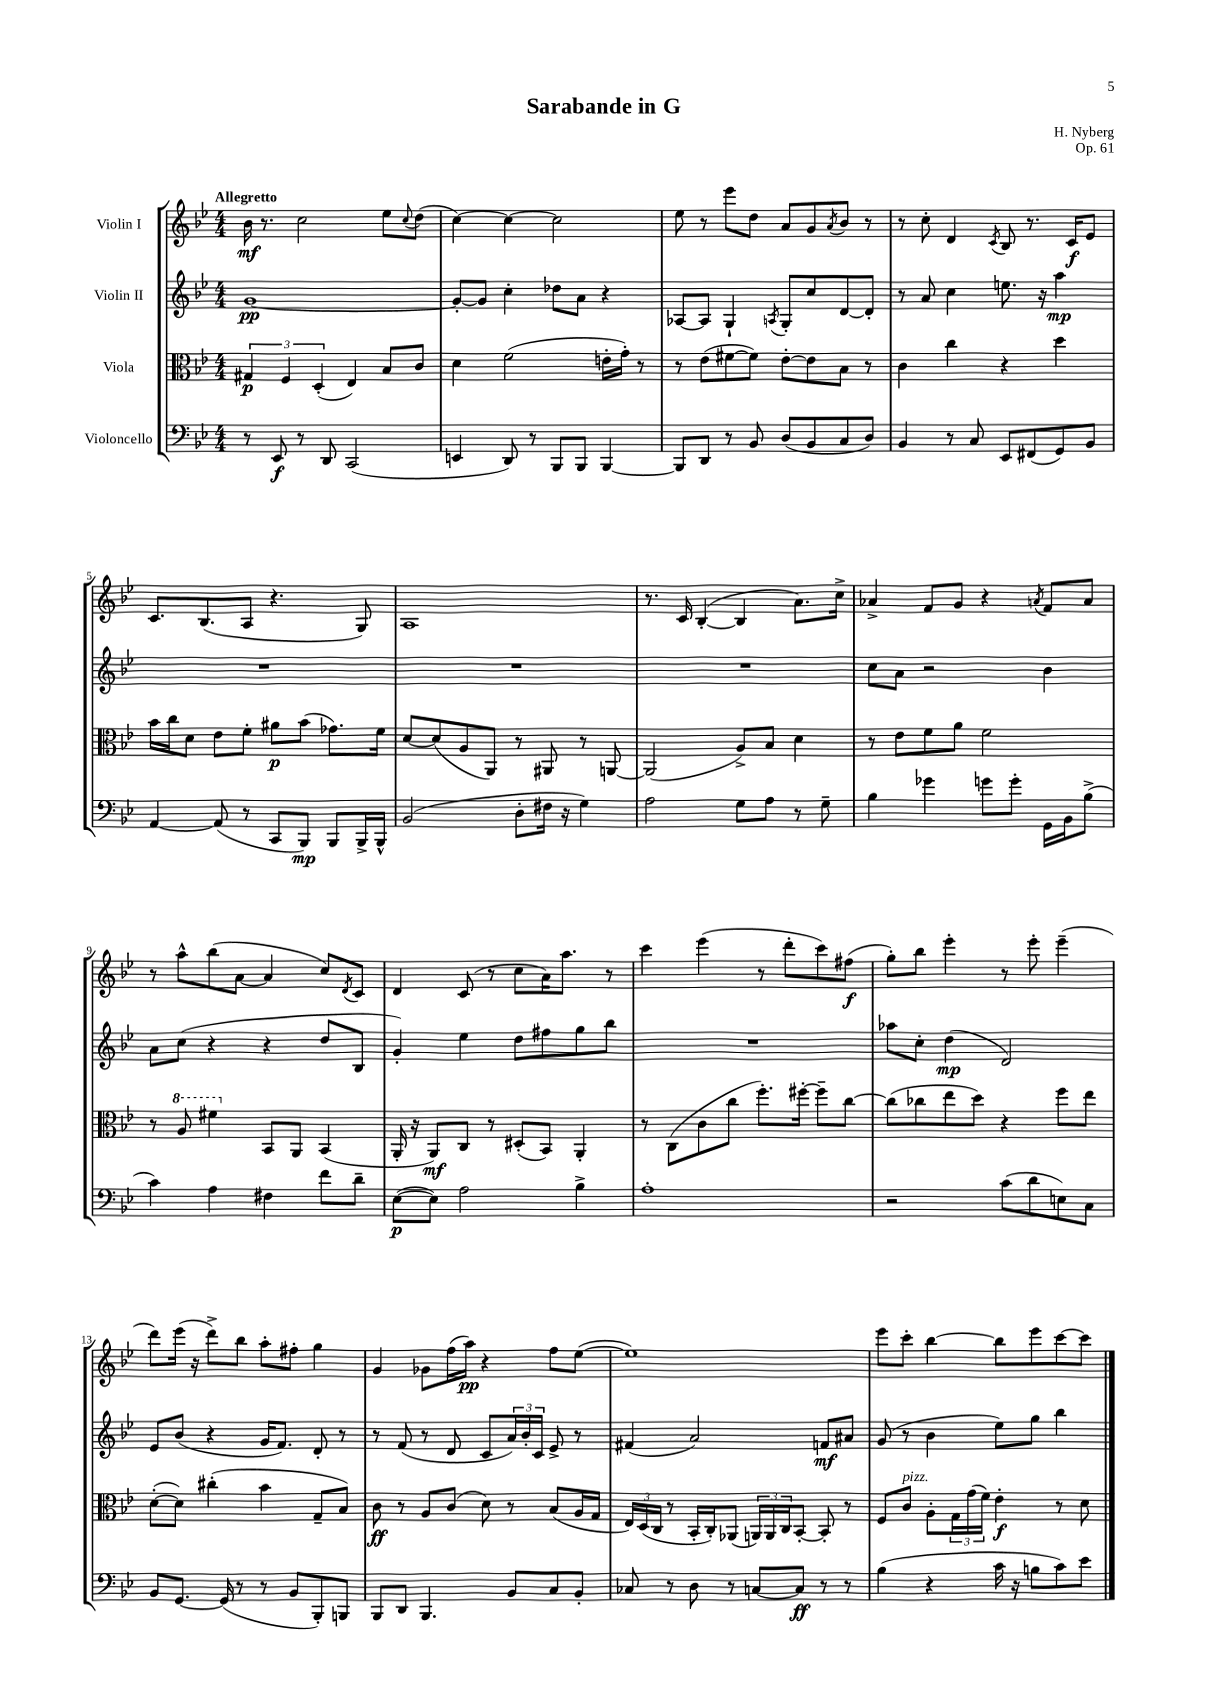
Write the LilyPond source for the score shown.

\header { title = "Sarabande in G" composer = "H. Nyberg" opus = "Op. 61" }
<<
\new StaffGroup <<
\new Staff = "s0" \with { instrumentName = "Violin I" } {
    \clef treble \key bes \major \numericTimeSignature \time 4/4 \tempo "Allegretto"
    bes'16\mf r8. c''2 ees''8 \appoggiatura { c''8 } d''8( |
    c''4~) c''4~ c''2 |
    ees''8 r8 ees'''8 d''8 a'8 g'8 \acciaccatura { a'8 } bes'8 r8 |
    r8 c''8-. d'4 \acciaccatura { c'8 } bes8 r8. c'16\f ees'8 |
    c'8. bes8.( a8 r4. g8) |
    a1 |
    r8. c'16 bes4~-.( bes4 a'8.) c''16-> |
    aes'4-> f'8 g'8 r4 \acciaccatura { a'8 } f'8 a'8 |
    r8 a''8-^ bes''8( a'8~ a'4 c''8) \acciaccatura { d'8 } c'8 |
    d'4 c'8( r8 c''8 a'16) a''8. r8 |
    c'''4 ees'''4( r8 d'''8-. c'''8) fis''8\f( |
    g''8-.) bes''8 ees'''4-. r8 ees'''8-. ees'''4--( |
    d'''8) ees'''16( r16 d'''8->) bes''8 a''8-. fis''8-. g''4 |
    g'4 ges'8 f''16( a''16\pp) r4 f''8 ees''8~( |
    ees''1) |
    ees'''8 c'''8-. bes''4~ bes''8 ees'''8 c'''8~ c'''8 \bar "|." |
}
\new Staff = "s1" \with { instrumentName = "Violin II" } {
    \clef treble \key bes \major \numericTimeSignature \time 4/4
    g'1~\pp |
    g'8~-. g'8 c''4-. des''8 a'8 r4 |
    aes8~ aes8 g4-! \acciaccatura { a8 } g8-. c''8 d'8~ d'8-. |
    r8 a'8 c''4 e''8. r16 a''4\mp |
    R1 |
    R1 |
    R1 |
    c''8 a'8 r2 bes'4 |
    a'8 c''8( r4 r4 d''8 bes8 |
    g'4-.) ees''4 d''8 fis''8 g''8 bes''8 |
    R1 |
    aes''8 c''8-. d''4\mp( d'2) |
    ees'8 bes'8( r4 g'16 f'8.) d'8-. r8 |
    r8 f'8( r8 d'8 c'8 \tuplet 3/2 { a'16) bes'16-. c'16 } ees'8-> r8 |
    fis'4( a'2) f'8\mf ais'8 |
    g'8( r8 bes'4 ees''8) g''8 bes''4 \bar "|." |
}
\new Staff = "s2" \with { instrumentName = "Viola" } {
    \clef alto \key bes \major \numericTimeSignature \time 4/4
    \tuplet 3/2 { gis4\p f4 d4-.( } ees4) bes8 c'8 |
    d'4 f'2( e'16-. g'16-.) r8 |
    r8 ees'8( fis'8~ fis'8) ees'8~-. ees'8 bes8 r8 |
    c'4 c''4 r4 d''4 |
    bes'16 c''16 d'8 ees'8 f'8-. ais'8\p bes'8( ges'8.) f'16 |
    d'8~ d'8( a8 a,8) r8 ais,8 r8 a,8~ |
    a,2( a8->) bes8 d'4 |
    r8 ees'8 f'8 a'8 f'2 |
    r8 \ottava #1 a'8 fis''4 \ottava #0 bes,8 a,8 bes,4( |
    a,16-. r16 a,8\mf) c8 r8 dis8-.( bes,8) a,4-. |
    r8 c8( c'8 c''8 f''8.-.) fis''16~-. fis''8-- c''8~ |
    c''8( ces''8 ees''8 d''8) r4 f''8 ees''8 |
    d'8~-.( d'8) cis''4-.( bes'4 g8-- bes8) |
    c'8\ff r8 a8 c'8( d'8) r8 bes8( a16 g16 |
    \tuplet 3/2 { ees16) d16( c16 } r8 bes,16-. c16-.) aes,8( \tuplet 3/2 { a,16) a,16 c16 } bes,8~-. bes,8-. r8 |
    f8 c'8^\markup { \italic "pizz." } a8-. \tuplet 3/2 { g16 g'16( f'16) } ees'4-.\f r8 d'8 \bar "|." |
}
\new Staff = "s3" \with { instrumentName = "Violoncello" } {
    \clef bass \key bes \major \numericTimeSignature \time 4/4
    r8 ees,8\f r8 d,8 c,2( |
    e,4 d,8) r8 bes,,8 bes,,8 bes,,4~ |
    bes,,8 d,8 r8 bes,8 d8( bes,8 c8 d8) |
    bes,4 r8 c8 ees,8 fis,8( g,8) bes,8 |
    a,4~ a,8( r8 c,8 bes,,8\mp) bes,,8 bes,,16-> bes,,16-^ |
    bes,2( d8-. fis16 r16 g4) |
    a2 g8 a8 r8 g8-- |
    bes4 ges'4 g'8 g'8-. g,16 bes,16 bes8->( |
    c'4) a4 fis4 f'8 d'8-- |
    ees8~\p( ees8) a2 bes4-> |
    a1-. |
    r2 c'8( d'8 e8) c8 |
    bes,8 g,8.~ g,16( r8 r8 bes,8 bes,,8-.) b,,8 |
    bes,,8 d,8 bes,,4. bes,8 c8 bes,8-. |
    ces8 r8 d8 r8 c8~ c8\ff r8 r8 |
    bes4( r4 c'16 r16 b8 c'8) ees'8 \bar "|." |
}
>>
>>
